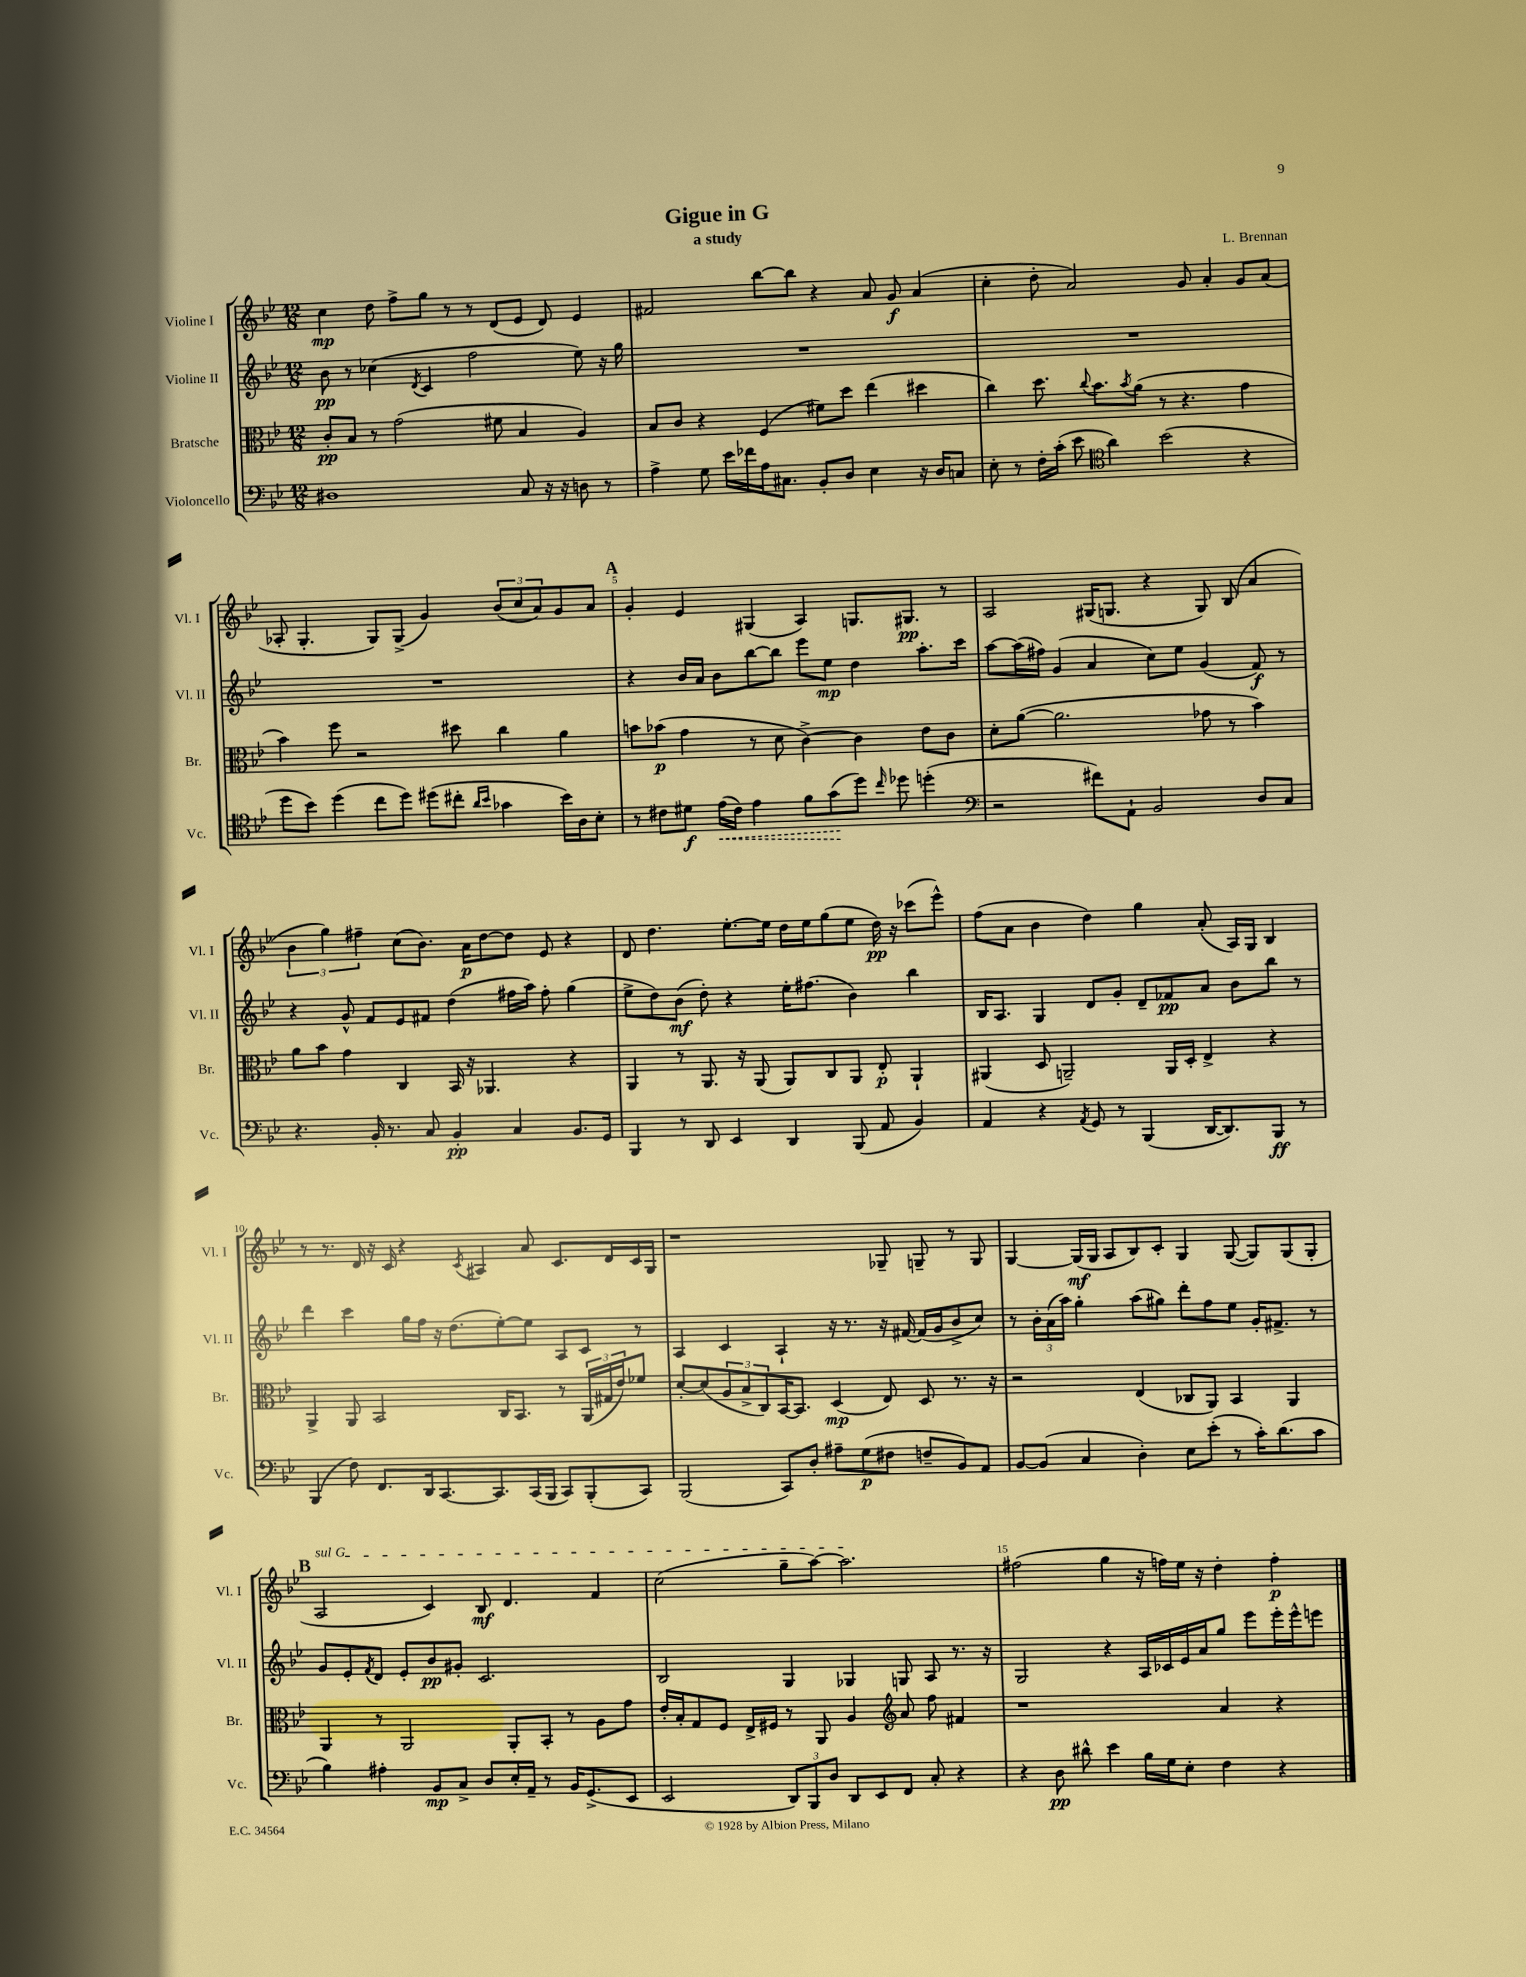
\header { title = "Gigue in G" composer = "L. Brennan" subtitle = "a study" }
<<
\new StaffGroup <<
\new Staff = "s0" \with { instrumentName = "Violine I" shortInstrumentName = "Vl. I" } {
    \clef treble \key bes \major \numericTimeSignature \time 12/8
    c''4\mp d''8 f''8-> g''8 r8 r8 d'8( ees'8 d'8) ees'4 |
    fis'2 bes''8~ bes''8 r4 a'8 g'8\f a'4( |
    c''4-. d''8-. a'2) g'8 a'4-. g'8 a'8( |
    aes8-. g4.-. g8) g8->( g'4) \tuplet 3/2 { bes'8( c''8 a'8) } g'8 a'8 |
    \mark \markup { \bold "A" } g'4-. ees'4 gis4( a4) g8. gis8.\pp r8 |
    a2 gis16( g8. r4 g8) bes8( a'4 |
    \tuplet 3/2 { bes'4 g''4) fis''4-- } c''8( bes'8.) a'16\p d''8~ d''8 ees'8 r4 |
    d'8 d''4. ees''8.~-. ees''16 d''16 ees''16 g''8( ees''8 d''16\pp) r16 ces'''8( ees'''8-^) |
    f''8( a'8 bes'4 d''4) g''4 a'8-.( a16) g16 bes4 |
    r8 r8. d'16 r16 c'16 r4 \acciaccatura { c'8 } ais4 a'8 c'8. d'16 c'16 g16 |
    r1 ges8-- g8-- r8 g8 |
    g4~ g16\mf( g16 a8 bes8) c'8-. g4 g8~( g8) g8( g8-. |
    \mark \markup { \bold "B" } \once \override TextSpanner.bound-details.left.text = \markup { \italic "sul G" } a2\startTextSpan c'4) bes8\mf d'4. f'4 |
    c''2( g''8-- a''8~) a''2.\stopTextSpan |
    fis''2( g''4 r16 f''16) ees''16 r16 d''4-. f''4-.\p \bar "|." |
}
\new Staff = "s1" \with { instrumentName = "Violine II" shortInstrumentName = "Vl. II" } {
    \clef treble \key bes \major \numericTimeSignature \time 12/8
    bes'8\pp r8 ces''4( \acciaccatura { d'8 } c'4 f''2 ees''8) r16 g''16 |
    R1. |
    R1. |
    R1. |
    \mark \markup { \bold "A" } r4 bes'16 a'16 bes'8 bes''8~ bes''8 ees'''8 ees''8\mp d''4 a''8.-. c'''16 |
    a''8~ a''16( fis''16) g'4( a'4 c''8) ees''8 g'4( f'8\f) r8 |
    r4 g'8-^ f'8 ees'8 fis'8 d''4( fis''16 a''16) fis''8-. g''4( |
    ees''8-> d''8) bes'8\mf( d''8-.) r4 ees''16-. fis''8.( bes'4) bes''4 |
    bes16 a8. g4 d'8 g'8-. d'8-- fes'8\pp a'8 bes'8 bes''8 r8 |
    d'''4 c'''4 g''16 f''16 r16 d''8.( ees''8~-.) ees''8 a8 c'8 r8 |
    a4 c'4 a4-! r16 r8. r16 fis'16~ fis'16( g'16 bes'8-> c''8) |
    r8 \tuplet 3/2 { bes'16-. a'16( a''16) } g''4-. a''8( gis''8) d'''8-. f''8 ees''8 g'16-. fis'8.-> r8 |
    \mark \markup { \bold "B" } g'8 ees'8-. \acciaccatura { f'8 } d'8 ees'8-. bes'8\pp gis'8-. c'2. |
    bes2 g4 ges4 g8 a8 r8. r16 |
    g2 r4 a16 ces'16 ees'16 a'16 g''8 ees'''8 ees'''16-. ees'''16-^ e'''8 \bar "|." |
}
\new Staff = "s2" \with { instrumentName = "Bratsche" shortInstrumentName = "Br." } {
    \clef alto \key bes \major \numericTimeSignature \time 12/8
    c'8-.\pp bes8 r8 g'2( fis'8 bes4 a4) |
    bes8 c'8 r4 f4( fis'8) d''8 ees''4( dis''4 |
    c''4) d''8. \appoggiatura { c''8 } bes'8. \acciaccatura { bes'8 } a'8( r8 r4. g'4 |
    bes'4) f''8 r2 dis''8 c''4 a'4 |
    \mark \markup { \bold "A" } b'8 bes'8\p( g'4 r8 d'8 c'4~->) c'4 ees'8 c'8 |
    d'8-. a'8~( a'2. ges'8 r8 bes'4) |
    a'8 bes'8 g'4 c4 bes,16 r16 aes,4. r4 |
    a,4 r8 a,8. r16 a,8( a,8) c8 a,8 ees8-.\p a,4-! |
    ais,4( d8 a,2--) a,16 d16-. ees4-> r4 |
    a,4-> a,8 bes,2 c16 bes,8. r8 \tuplet 3/2 { a,16( gis16 ees'16) } fes'8 |
    d'8~-. d'8( \tuplet 3/2 { a8 bes8-> c8) } bes,16~ bes,8. d4\mp( ees8) d8 r8. r16 |
    r2 ees4( ces8 a,8) bes,4 a,4 |
    \mark \markup { \bold "B" } a,4 r8 a,2 a,8-. bes,8-. r8 a8 g'8 |
    ees'16-. bes16-. g8 f8 ees16-> fis16 r8 a,8 a4 \clef treble a'8 f''8 fis'4 |
    r1 a'4 r4 \bar "|." |
}
\new Staff = "s3" \with { instrumentName = "Violoncello" shortInstrumentName = "Vc." } {
    \clef bass \key bes \major \numericTimeSignature \time 12/8
    dis1 c8 r16 r16 d8 r8 |
    a4-> g8 ees'16 fes'16 a16 cis8. bes,8-. d8 ees4 r16 d16 c8 |
    ees8-. r8 f16-. c'16-.( ees'8 \clef tenor a'4) bes'2( r4 |
    d''8 bes'8) d''4( c''8 d''8) dis''8( cis''8-. \grace { a'16 bes'16 } ges'4 bes'16) a16 bes8-. |
    \mark \markup { \bold "A" } r8 cis'8 dis'8\f \once \override Hairpin.style = #'dashed-line ees'16\<( cis'16) ees'4 f'8 g'8\!( d''8) \grace { c''16 } des''8 d''4-.( |
    \clef bass r2 fis'8) a,8-! bes,2 d8 c8 |
    r4. bes,16-. r8. c8 bes,4-.\pp c4 bes,8. g,16 |
    bes,,4 r8 d,8 ees,4 d,4 bes,,8( a,8 bes,4) |
    a,4 r4 \acciaccatura { a,8 } g,8 r8 bes,,4( d,16~ d,8.) bes,,8\ff r8 |
    bes,,4( f8) f,8. d,16 c,8.~ c,8. c,16( bes,,16 c,8) bes,,8-.( c,8) |
    bes,,2( c,8) d8-. ais8-- g8\p( fis8 f8-- bes,8) a,8 |
    bes,8~ bes,8( c4 d4-.) ees8 ees'8-.( r8 c'16-.) d'8.( c'8 |
    \mark \markup { \bold "B" } bes4) ais4-. bes,8\mp c8-> d8 ees16-. a,16-- r8 bes,16 g,8.->( ees,8 |
    ees,2 \tuplet 3/2 { d,8) bes,,8 d8 } d,8 ees,8 f,8 c8-. r4 |
    r4 d8\pp dis'8-^ ees'4 bes16 g16 ees8-. f4 r4 \bar "|." |
}
>>
>>
\layout { \context { \Score \override BarNumber.break-visibility = ##(#f #t #t) barNumberVisibility = #(every-nth-bar-number-visible 5) } }
